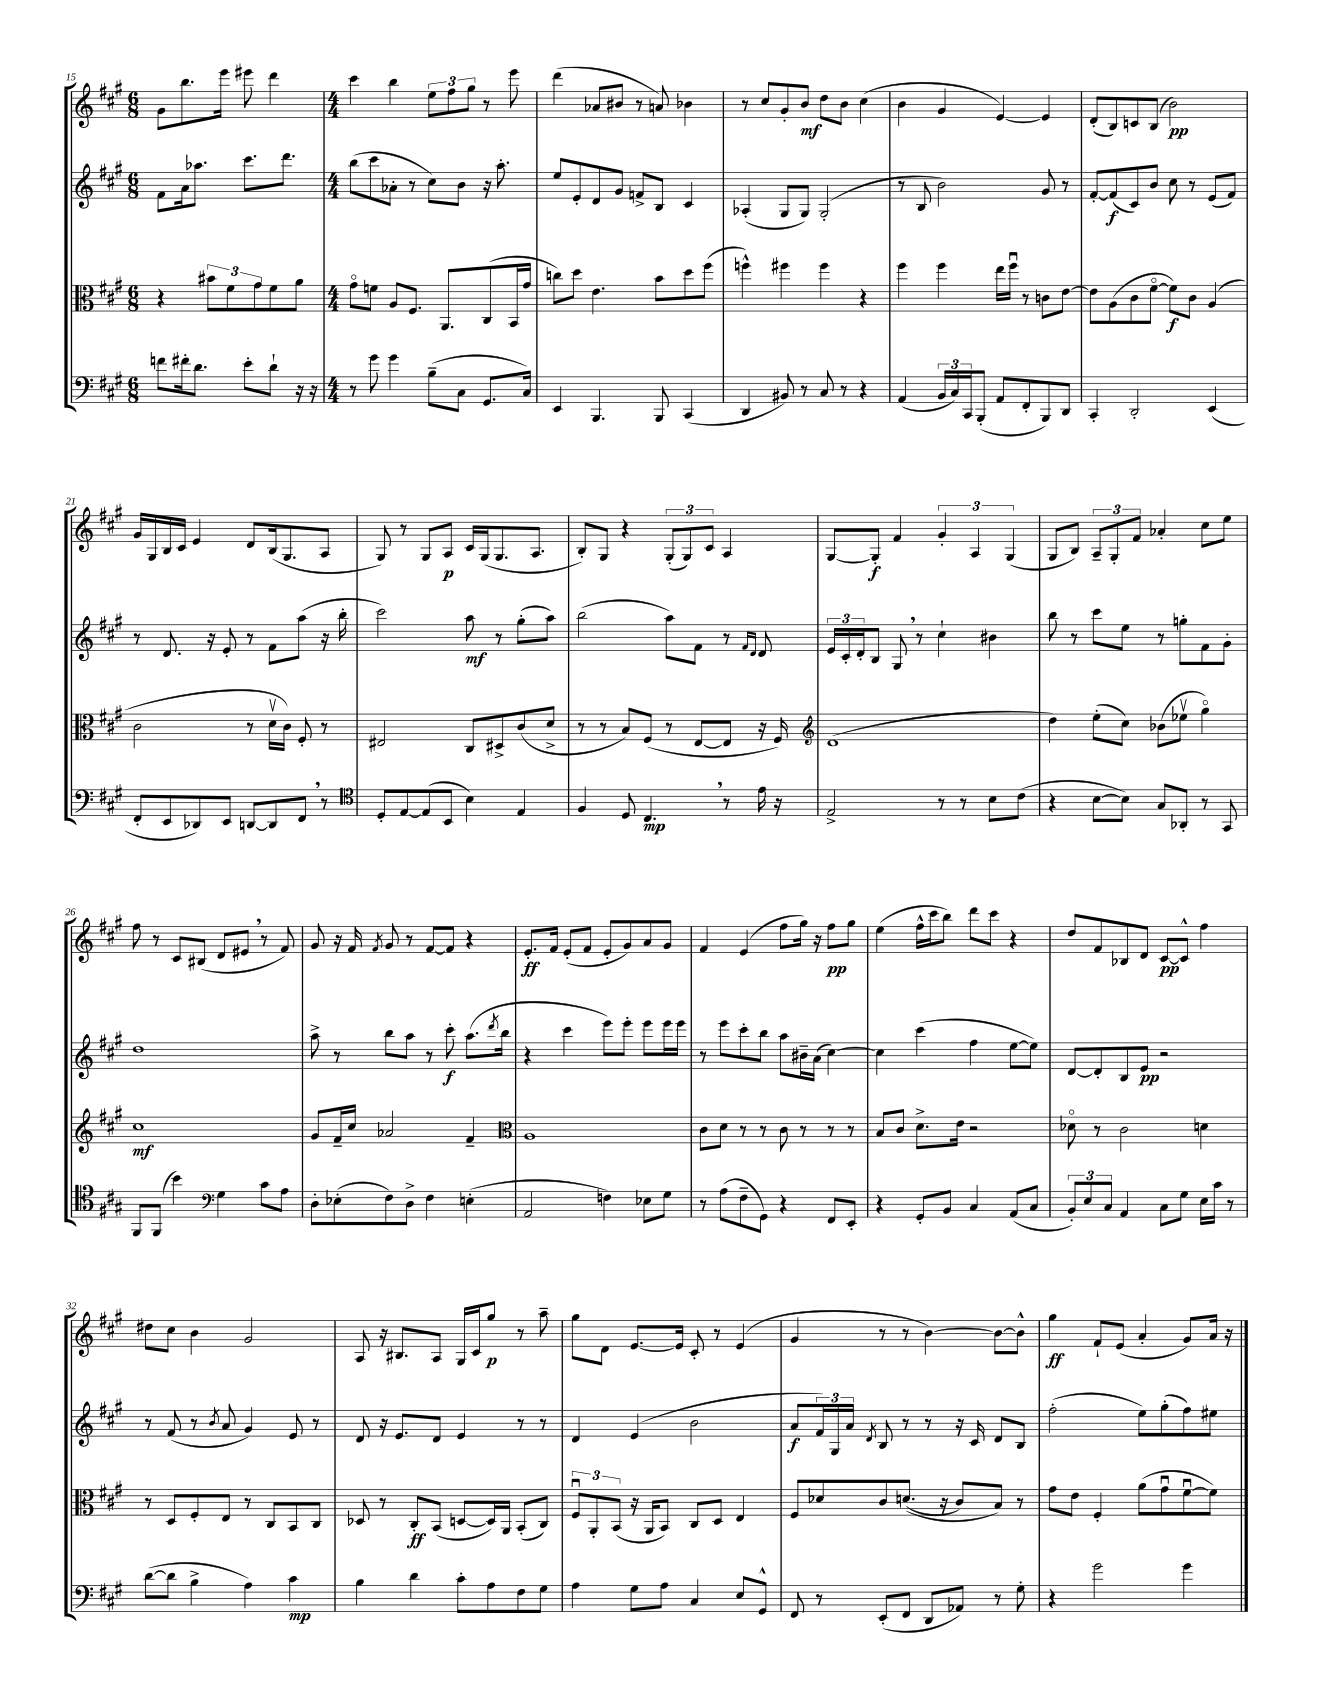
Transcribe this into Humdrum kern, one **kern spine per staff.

**kern	**kern	**kern	**kern
*staff4	*staff3	*staff2	*staff1
*clefF4	*clefC3	*clefG2	*clefG2
*k[f#c#g#]	*k[f#c#g#]	*k[f#c#g#]	*k[f#c#g#]
*M6/8	*M6/8	*M6/8	*M6/8
8f\L	4r	8f#\L	8g#\L
16f#'\k	.	16a\k	8.bb\
8.d\J	.	8.aa-\J	.
.	12b#\L	.	.
.	.	.	16eee\Jk
.	12f#\	.	.
8e'\L	.	8.ccc#\L	8eee#\
.	12g#\	.	.
8d`\J	8f#\	.	4ddd\
.	.	8.ddd\J	.
16r	8a\J	.	.
16r	.	.	.
=	=	=	=
*M4/4	*M4/4	*M4/4	*M4/4
8r	8g#o\L	(8bb\L	4ccc#\
8g#\	8f\J	8ccc#\	.
4g#\	8A/L	8a-'\J	4bb\
.	8.F#/J	8r	.
(8B~\L	.	8cc#\L)	12ee\L
.	8.AA/L	.	.
.	.	.	12ff#\
8C#\J	.	8b\J	.
.	.	.	12gg#\J
8.GG#/L	(8C#/	16r	8r
.	.	8.aa'\	.
.	16BB/L	.	8eee\
16C#/Jk)	16g#/JJ	.	.
=	=	=	=
4EE/	8cc\L)	8ee/L	(4ddd\
.	8dd\J	8e'/	.
4.BBB/	4.e\	8d/	8a-/L
.	.	8g#/J	8b#/J
.	.	8f^/L	8r
8BBB/	8b\L	8B/J	8a/)
(4CC#/	8dd\	4c#/	4b-\
.	(8ff#\J	.	.
=	=	=	=
4DD/	4ff^^\)	(4A-'/	8r
.	.	.	8cc#/L
8BB#/)	4ff#\	8G#/L	8g#'/
8r	.	8G#/J)	8b/J
8C#/	4ff#\	(2G#'/	8dd\L
8r	.	.	8b\J
4r	4r	.	(4cc#\
=	=	=	=
(4AA/	4ff#\	8r	4b\
.	.	8B/	.
24BB/LL	4ff#\	2b\)	4g#/
24C#/)	.	.	.
24CC#/J	.	.	.
(8BBB'/J	.	.	.
8AA/L	16ee\LL	.	[4e/)
.	16ff#u\JJ	.	.
8FF#'/	8r	.	.
8BBB/)	8c\L	8g#/	4e/]
8DD/J	[8e\J	8r	.
=	=	=	=
4CC#'/	8e\]L	[8f#'/L	(8d'/L
.	(8A\	(8f#/]	8B/)
2DD'/	8c#\	8c#/)	8c/
.	[8f#o\J	8b/J	(8B/J
.	8f#\]L)	8cc#\	2b\)
.	8c#\J	8r	.
(4EE/	(4A/	(8e/L	.
.	.	8f#/J)	.
=	=	=	=
8FF#'/L	2c#\	8r	16g#/LL
.	.	.	16G#/
8EE/	.	8.d/	16B/
.	.	.	16c#/JJ
8DD-/)	.	.	4e/
.	.	16r	.
8EE/J	.	8e'/	.
[8DD/L	8r	8r	8d/L
8DD/]	16dv\LL	8f#\L	(16B/k
.	16c#\JJ)	.	8.G#/
8FF#/J	8F#'/	(8aa\J	.
8r	8r	16r	8A/J
.	.	16bb'\	.
=	=	=	=
*clefC4	*	*	*
8D'/L	2E#/	2ccc#\)	8G#/)
[8E/	.	.	8r
(8E/]	.	.	8G#/L
8BB/J	.	.	8A/J
4B\)	8C#/L	8aa\	16c#/LL
.	.	.	(16G#/J
.	8D#^/	8r	8.G#/
4E/	(8c#/	(8gg#'\L	.
.	.	.	8.A/J
.	8d^/J	8aa\J)	.
=	=	=	=
4F#/	8r	(2bb\	8B'/L)
.	8r	.	8G#/J
8D/	8B/L)	.	4r
4.C#/	(8F#/J	.	.
.	8r	8aa\L)	(12G#'/L
.	.	.	12G#/)
.	[8E/L	8f#\J	.
.	.	.	12c#/J
8r	8E/]J	8r	4A/
.	.	16qqf#/LL	.
.	.	16qqd/JJ	.
16e\	16r	8d/	.
16r	16F#/)	.	.
=	=	=	=
*	*clefG2	*	*
2E^/	(1d	24e/LL	[8G#/L
.	.	24c#'/	.
.	.	24d'/J	.
.	.	8B/J	8G#'/]J
.	.	8G#/	4f#/
.	.	8r	.
8r	.	4cc#`\	6g#'/
8r	.	.	.
.	.	.	6A/
8B\L	.	4b#\	.
.	.	.	(6G#/
(8c#\J	.	.	.
=	=	=	=
4r	4dd\)	8bb\	8G#/L
.	.	8r	8B/J)
[8B\L	(8ee'\L	8ccc#\L	12A~/L
.	.	.	12G#'/
8B\]J)	8cc#\J)	8ee\J	.
.	.	.	12f#/J
8G#/L	(8b-\L	8r	4a-'/
8AA-'/J	8ee-v\J	8gg'\L	.
8r	4gg#o\)	8f#\	8cc#\L
8GG#/	.	8g#'\J	8ee\J
=	=	=	=
8FF#/L	1cc#	1dd	8ff#\
(8FF#/J	.	.	8r
4b\)	.	.	8c#/L
.	.	.	(8B#/J
*clefF4	*	*	*
4G#\	.	.	8d/L
.	.	.	8e#/J
8c#\L	.	.	8r
8A\J	.	.	8f#/)
=	=	=	=
8D'\L	8g#/L	8aa^\	8g#/
(8E-'\	16f#~/L	8r	16r
.	16cc#/JJ	.	16f#/
.	.	.	8qf#/
8F#\)	2a-/	8bb\L	8g#/
8D^\J	.	8aa\J	8r
4F#\	.	8r	[8f#/L
.	.	8ccc#'\	8f#/]J
(4E'\	4f#~/	(8.aa\L	4r
.	.	8qddd/	.
.	.	16bb\Jk	.
=	=	=	=
*	*clefC3	*	*
2AA/	1A	4r	8.e'/L
.	.	.	16f#/Jk
.	.	4ccc#\	(8e'/L
.	.	.	8f#/J
4F\)	.	8eee\L)	8e'/L
.	.	8eee'\J	8g#/)
8E-\L	.	8eee\L	8a/
8G#\J	.	16eee\L	8g#/J
.	.	16eee\JJ	.
=	=	=	=
8r	8c#\L	8r	4f#/
(8A\L	8d\J	8eee\L	.
8F#~\	8r	8ccc#'\	(4e/
8GG#\J)	8r	8bb\J	.
4r	8c#\	8aa\L	8ff#\L
.	8r	16b#~\L	16gg#\Jk)
.	.	(16a\JJ	16r
8FF#/L	8r	[4cc#\)	8ff#\L
8EE'/J	8r	.	8gg#\J
=	=	=	=
4r	8B/L	4cc#\]	(4ee\
.	8c#/J	.	.
8GG#'/L	8.d^\L	(4ccc#\	16ff#^^\LL
.	.	.	16ccc#\J
8BB/J	.	.	8bb\J)
.	16e\Jk	.	.
4C#/	2r	4ff#\	8ddd\L
.	.	.	8ccc#\J
(8AA/L	.	[8ee\L	4r
8C#/J	.	8ee\]J)	.
=	=	=	=
12BB'/L)	8d-o\	[8d/L	8dd/L
12E/	.	.	.
.	8r	8d'/]	8f#/
12C#/J	.	.	.
4AA/	2c#\	8B/	8B-/
.	.	8e/J	8d/J
8C#\L	.	2r	[8c#/L
8G#\J	.	.	8c#^^/]J
16E\LL	4d\	.	4ff#\
16c#\JJ	.	.	.
8r	.	.	.
=	=	=	=
([8d\L	8r	8r	8dd#\L
8d\]J	8D/L	(8f#/	8cc#\J
4B^\	8F#'/	8r	4b\
.	.	8qb/	.
.	8E/J	8a/	.
4A\)	8r	4g#/)	2g#/
.	8C#/L	.	.
4c#\	8BB/	8e/	.
.	8C#/J	8r	.
=	=	=	=
4B\	8D-/	8d/	8A/
.	8r	16r	16r
.	.	8.e/L	8.B#/L
4d\	8C#'/L	.	.
.	(8BB/J	8d/J	8A/J
8c#'\L	[8D/L	4e/	16G#/LL
.	.	.	16c#/J
8A\	16D/]L)	.	8gg#/J
.	16AA/JJ	.	.
8F#\	(8BB'/L	8r	8r
8G#\J	8C#/J)	8r	8aa~\
=	=	=	=
4A\	12F#u/L	4d/	8gg#\L
.	12AA'/	.	.
.	.	.	8d\J
.	(12BB/J	.	.
8G#\L	16r	(4e/	[8.e/L
.	16AA/LK	.	.
8A\J	8BB/J)	.	.
.	.	.	16e/]Jk
4C#/	8C#/L	2b\	8c#'/
.	8D/J	.	8r
8E/L	4E/	.	(4e/
8GG#^^/J	.	.	.
=	=	=	=
8FF#/	8F#/L	8a/L	4g#/
8r	8d-/	24f#/L)	.
.	.	24G#/	.
.	.	24a/JJ	.
.	.	8qd/	.
(8EE'/L	8c#/	8B/	8r
8FF#/J	&((8.d/J	8r	8r
8DD/L	.	8r	[4b\)
.	16r	.	.
8AA-/J)	8c#/L)	16r	.
.	.	16c#/	.
8r	8B/J&)	8d/L	8b\_L
8G#'\	8r	8B/J	8b^^\]J
=	=	=	=
4r	8g#\L	(2ff#'\	4gg#\
.	8e\J	.	.
2g#\	4F#'/	.	8f#`/L
.	.	.	(8e/J
.	(8a\L	8ee\L)	4a'/
.	8g#u\	(8gg#'\	.
4g#\	[8f#u\	8ff#\)	8g#/L)
.	8f#\]J)	8ee#\J	16a/Jk
.	.	.	16r
==	==	==	==
*-	*-	*-	*-
